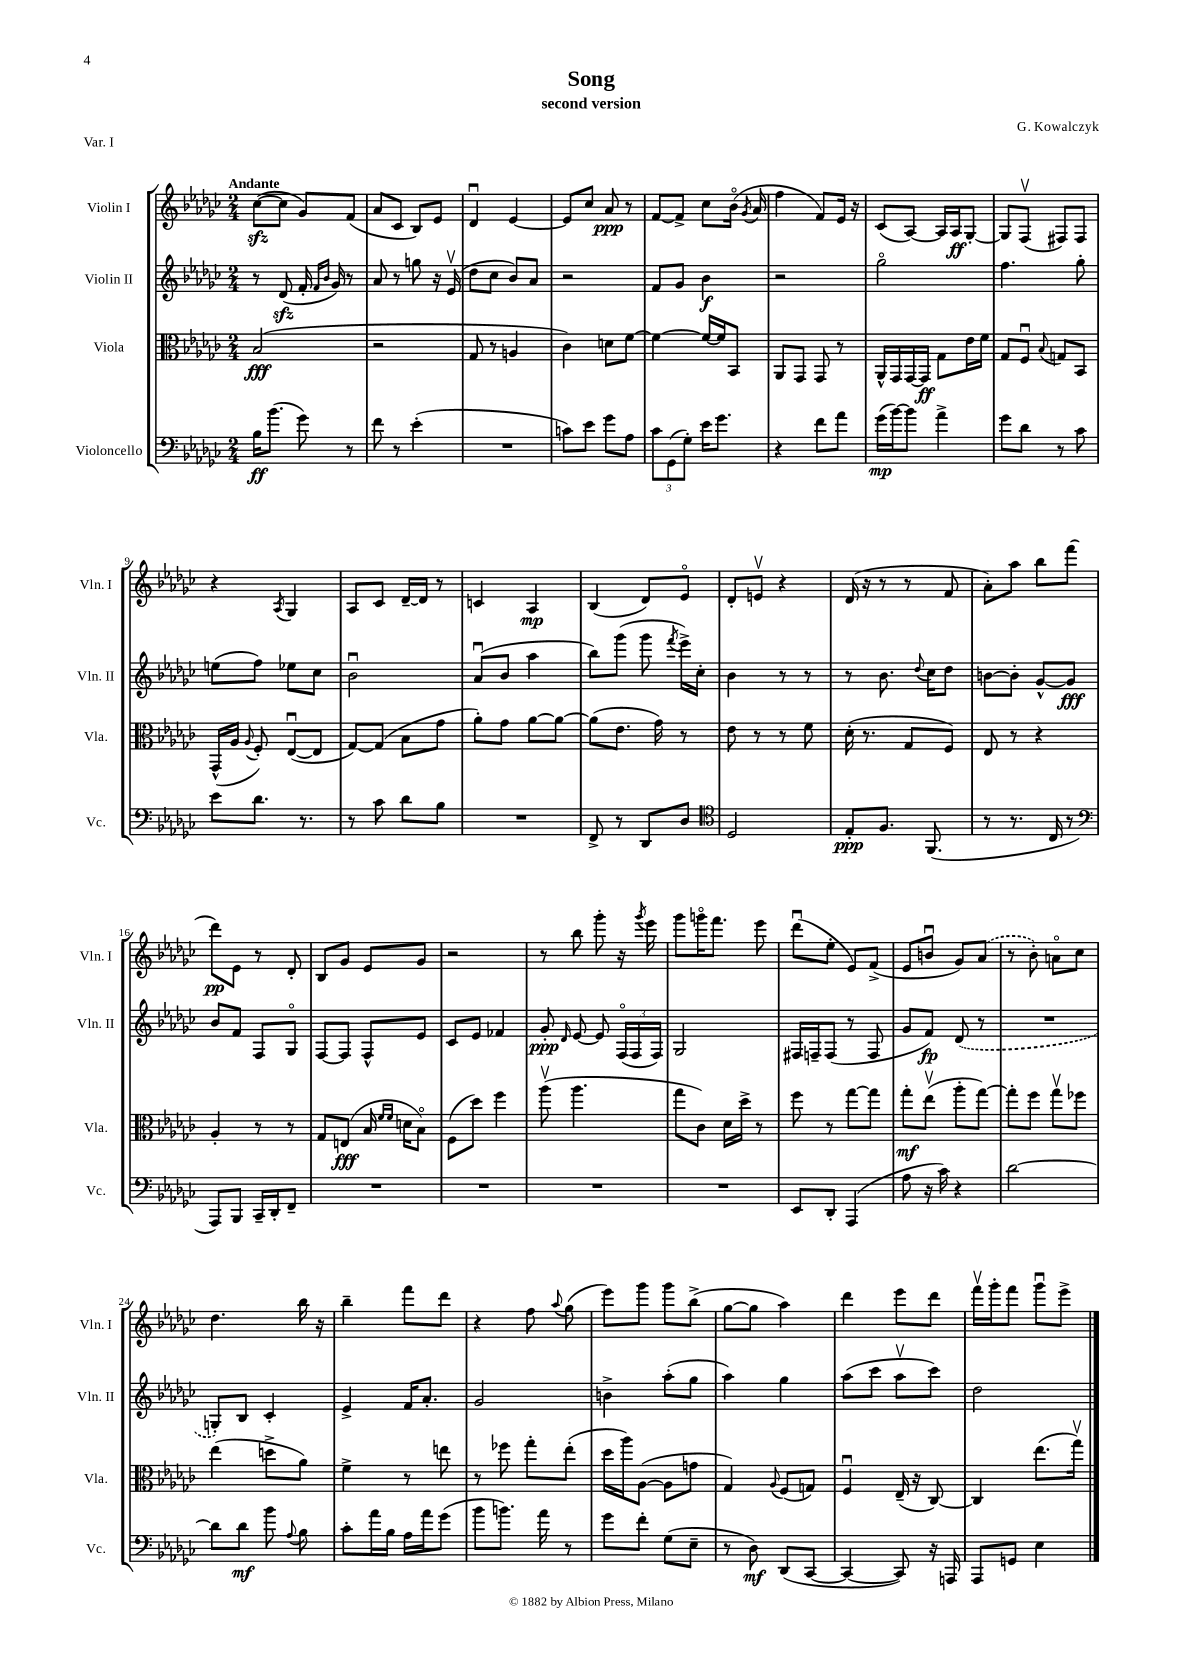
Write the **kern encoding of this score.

**kern	**kern	**kern	**kern
*staff4	*staff3	*staff2	*staff1
*clefF4	*clefC3	*clefG2	*clefG2
*k[b-e-a-d-g-c-]	*k[b-e-a-d-g-c-]	*k[b-e-a-d-g-c-]	*k[b-e-a-d-g-c-]
*M2/4	*M2/4	*M2/4	*M2/4
16B-	(2B-	8r	([8cc-
(8.b-	.	.	.
.	.	(8d-	8cc-]
8g-)	.	16f'	8g-)
.	.	16qqf	.
.	.	16qqb-	.
.	.	16g-)	.
8r	.	8r	(8f
=	=	=	=
8f	2r	8a-	8a-
8r	.	8r	8c-
(4e-'	.	8gg	8B-)
.	.	16r	8e-
.	.	(16e-v	.
=	=	=	=
2r	8G-	8dd-	4d-u
.	8r	8cc-	.
.	4A	8b-)	[4e-
.	.	8a-	.
=	=	=	=
8c)	4c-)	2r	8e-]
8e-	.	.	8cc-
8g-	8d	.	8a-
8A-	[8f	.	8r
=	=	=	=
12c-	4f_	8f	[8f
(12GG-	.	.	.
.	.	8g-	8f^]
12G-')	.	.	.
16e-	16f_	4b-	8cc-
8.g-	16f]	.	.
.	8BB-	.	(16b-o
.	.	.	8qg-
.	.	.	16a-
=	=	=	=
4r	8AA-	2r	4ff
.	8GG-	.	.
8f	8GG-	.	8f)
8a-	8r	.	16e-
.	.	.	16r
=	=	=	=
(16g-	16AA-^^	2gg-o	(8c-
[16b-)	16GG-	.	.
8b-]	[16GG-	.	[8A-)
.	16GG-]	.	.
4a-^	8G-	.	16A-]
.	.	.	16A-
.	16e-	.	[8G-'
.	16f	.	.
=	=	=	=
8g-	8G-	4.ff	8G-]
8d-	8Fu	.	(8Fv
.	8qqB-	.	.
8r	8G	.	8F#)
8c-	8BB-	8gg-'	8F#
=	=	=	=
8e-	(16GG-^^	(8ee	4r
.	16A-	.	.
.	8qqA-	.	.
8.d-	8F')	8ff)	.
.	.	.	8qA-
.	([8E-u	8ee-	4G-
8.r	.	.	.
.	8E-]	8cc-	.
=	=	=	=
8r	[8G-)	2b-u	8A-
8c-	(8G-]	.	8c-
8d-	8B-	.	[16d-~
.	.	.	16d-]
8B-	8g-	.	8r
=	=	=	=
2r	8a-')	(8a-u	4c
.	8g-	8b-	.
.	[8a-	4aa-	4A-
.	8a-_	.	.
=	=	=	=
8FF^	(8a-]	8bb-)	(4B-
8r	8.e-	(8ggg-	.
8DD-	.	8ggg-	8d-)
.	16g-)	.	.
.	.	8qfff	.
8D-	8r	16eee-^)	8e-o
.	.	16cc-'	.
=	=	=	=
*clefC4	*	*	*
2D-	8e-	4b-	8d-'
.	8r	.	8ev
.	8r	8r	4r
.	8f	8r	.
=	=	=	=
8E-'	(16d-'	8r	(16d-
.	8.r	.	16r
8.F	.	8.b-	8r
.	8G-	.	8r
.	.	8qqdd-	.
(8.FF	.	16cc-	.
.	8F)	8dd-	8f
=	=	=	=
8r	8E-	[8b	8a-')
8.r	8r	8b']	8aa-
.	4r	[8g-^^	8bb-
16C-	.	.	.
8r	.	8g-]	(8fff
=	=	=	=
*clefF4	*	*	*
8AAA-)	4A-'	8b-	8ddd-)
8BBB-	.	8f	8e-
16CC-~	8r	8F	8r
16DD-'	.	.	.
8FF~	8r	8G-o	8d-'
=	=	=	=
2r	8G-	[8F	8B-
.	(8E	8F]	8g-
.	16B-	8F^^	8e-
.	16qqf	.	.
.	16qqf	.	.
.	16d	.	.
.	8B-o)	8e-	8g-
=	=	=	=
2r	(8F	8c-	2r
.	8dd-)	8e-	.
.	4ff	4f-	.
=	=	=	=
2r	(8aa-v	8g-'	8r
.	.	16qqd-	.
.	4.aa-	[8e-	8bb-
.	.	8e-]	8ggg-'
.	.	(24Fo	16r
.	.	24F	.
.	.	.	8qggg-
.	.	.	16eee-
.	.	24F)	.
=	=	=	=
2r	8gg-	2G-	8ggg-
.	8c-)	.	16gggo
.	.	.	8.fff
.	16d-	.	.
.	16dd-^	.	.
.	8r	.	8eee-
=	=	=	=
8EE-	8ff	16F#	(8ddd-u
.	.	16F~	.
8DD-'	8r	(8F	8ee-'
(4AAA-	[8gg-	8r	8e-)
.	8gg-]	8F	(8f^
=	=	=	=
8A-	8gg-'	8g-	8e-
16r	(8ee-v	8f)	8bu
16c-)	.	.	.
4r	8aa-'	(8d-	8g-)
.	[8gg-)	8r	(8a-
=	=	=	=
[2d-	8gg-']	2r	8r
.	8ff	.	8b-')
.	8gg-v	.	8ao
.	8ff-	.	8cc-
=	=	=	=
8d-]	(4ee-	8G')	4.dd-
8d-	.	8B-	.
8b-	8dd^	4c-'	.
8qqA-	.	.	.
8B-	8a-)	.	16bb-
.	.	.	16r
=	=	=	=
8c-'	4f^	4e-^	4bb-~
16a-	.	.	.
16B-	.	.	.
16A-	8r	16f	8fff
16a-	.	8.a-'	.
(8g-	8ee	.	8ddd-
=	=	=	=
8b-	8r	2g-	4r
8.b)	8ff-	.	.
.	8gg-'	.	8ff
16a-	.	.	.
.	.	.	8qqaa-
8r	(8ee-'	.	(8gg-
=	=	=	=
8g-	16dd-	4b^	8eee-)
.	16aa-)	.	.
8f'	([8A-	.	8ggg-
(8G-	8A-]	(8aa-'	8ggg-
8E-~	8g	8gg-	(8bb-^
=	=	=	=
8r	4G-)	4aa-)	[8gg-
8D-)	.	.	8gg-]
.	8qqA-	.	.
(8DD-	(8F	4gg-	4aa-)
[8CC-	8G)	.	.
=	=	=	=
4CC-_	4Fu	(8aa-	4ddd-
.	.	8ccc-	.
8CC-])	(16E-~	8aa-v	8eee-
.	16r	.	.
16r	[8C-)	8ccc-)	8ddd-
16AAA	.	.	.
=	=	=	=
8AAA-	4C-]	2dd-	16fffv
.	.	.	16ggg-'
8GG	.	.	8fff
4E-	(8.ee-	.	8ggg-u
.	.	.	8eee-^
.	16gg-v)	.	.
==	==	==	==
*-	*-	*-	*-
